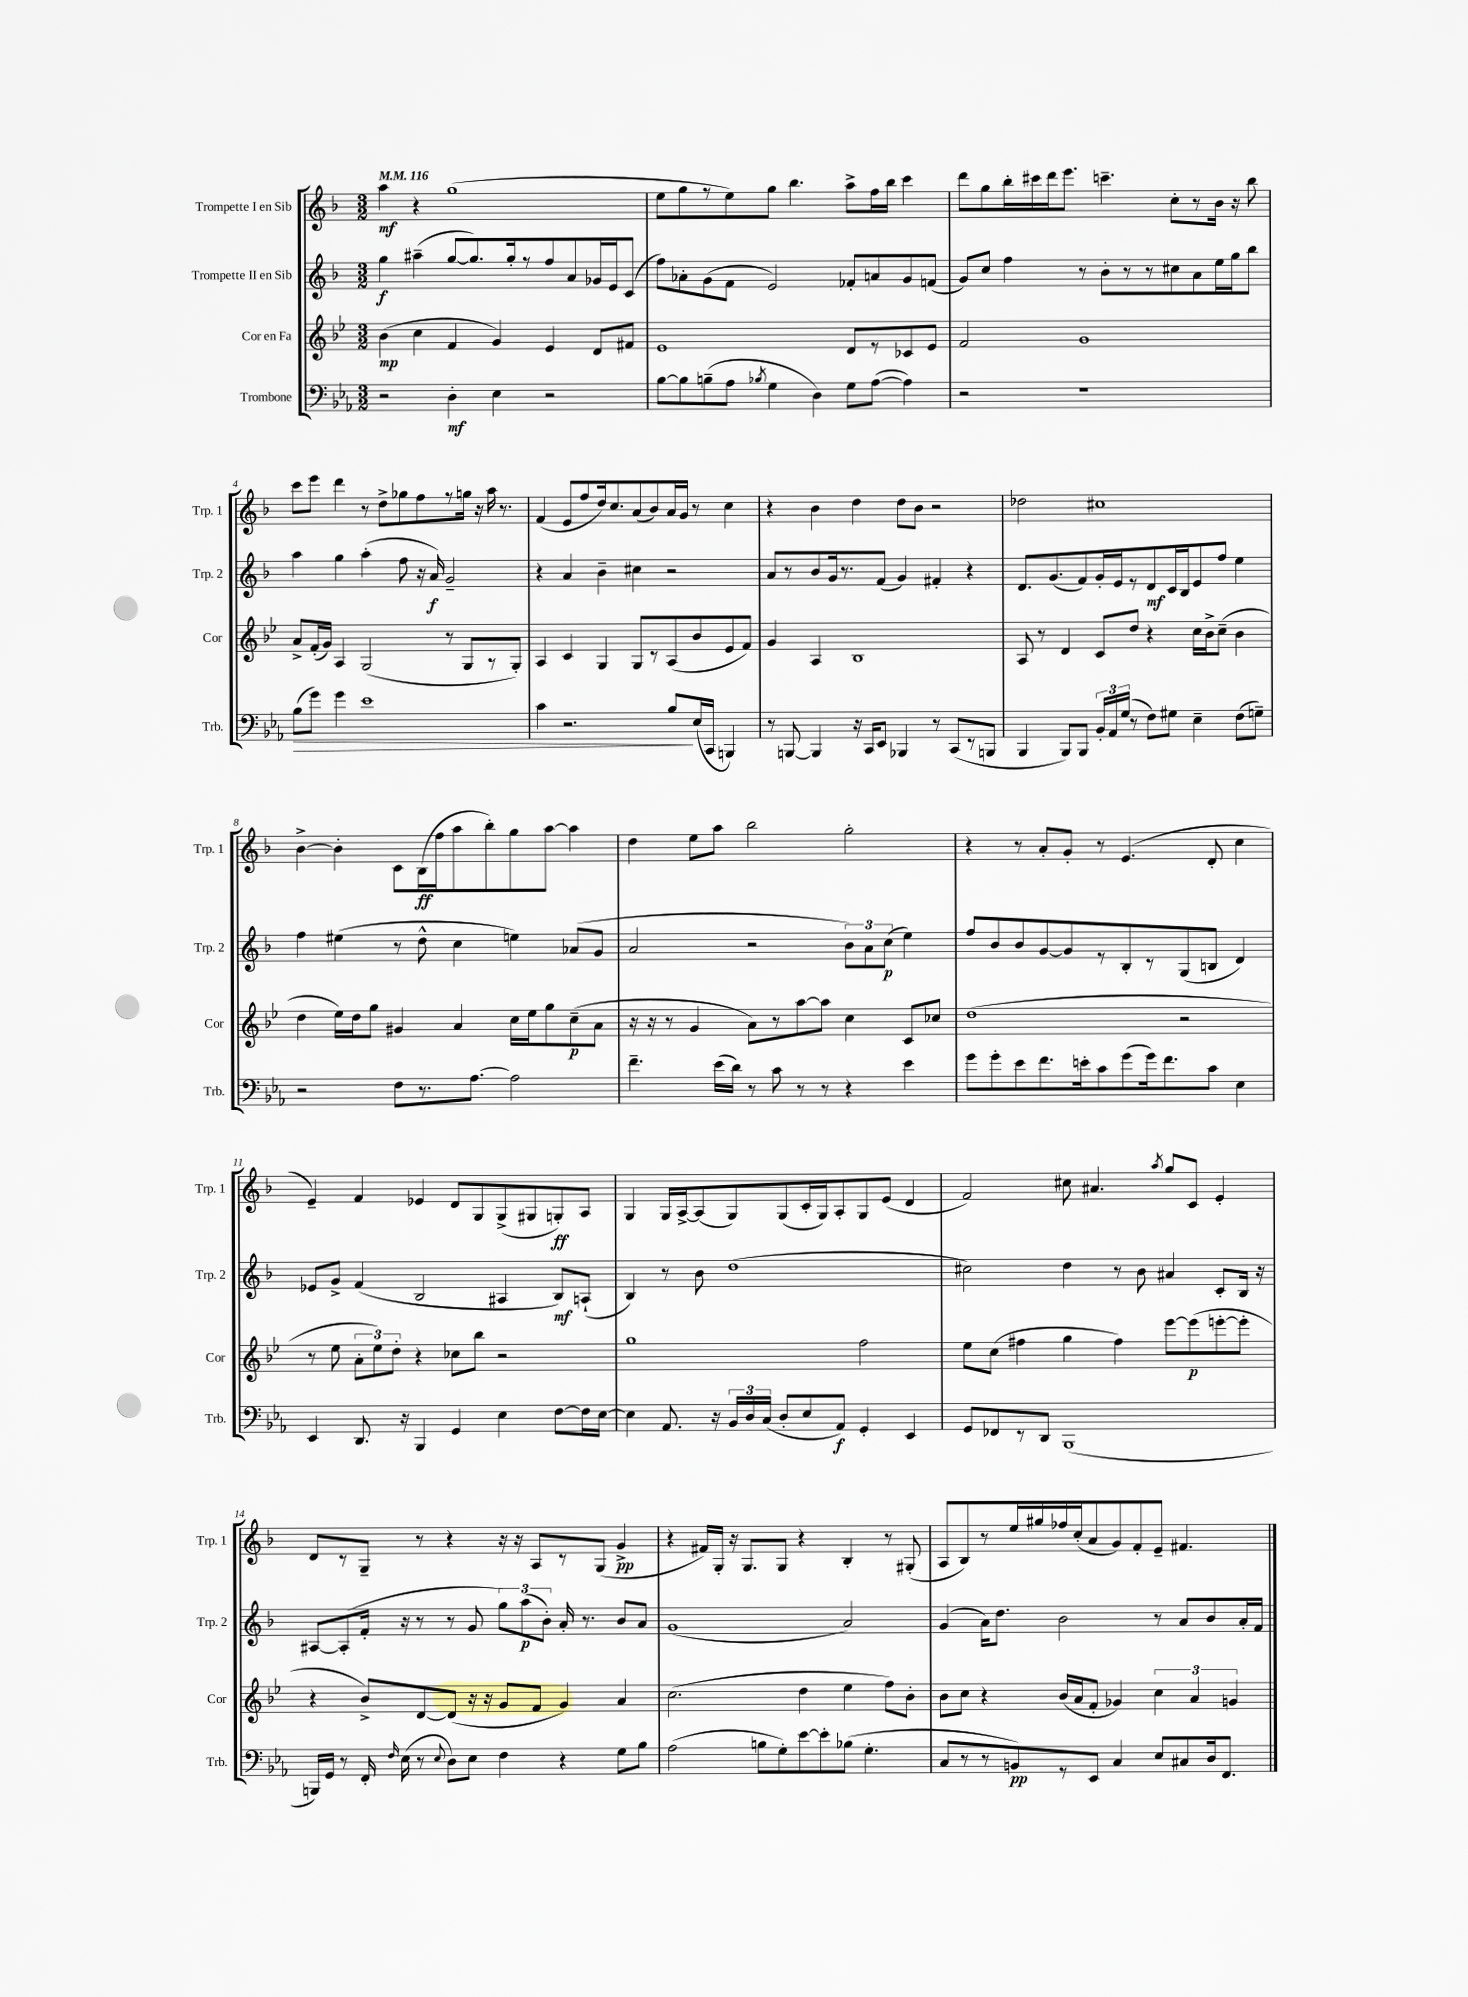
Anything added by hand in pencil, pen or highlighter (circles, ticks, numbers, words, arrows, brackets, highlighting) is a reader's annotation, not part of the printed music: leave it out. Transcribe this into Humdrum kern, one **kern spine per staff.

**kern	**kern	**kern	**kern
*staff4	*staff3	*staff2	*staff1
*clefF4	*clefG2	*clefG2	*clefG2
*k[b-e-a-]	*k[b-e-]	*k[b-]	*k[b-]
*M3/2	*M3/2	*M3/2	*M3/2
*MM116	*MM116	*MM116	*MM116
2r	(4b-	4gg	4aa
.	4cc	(4aa#~	4r
4D'	4f	[8gg	(1gg
.	.	8.gg])	.
4E-	4g)	.	.
.	.	16gg'	.
.	.	8r	.
2r	4e-	8ff	.
.	.	8a	.
.	8d	16g-	.
.	.	16e	.
.	8f#	(8c	.
=	=	=	=
[8B-	1e-	8ff)	8ee
8B-]	.	8a-'	8gg
(8B~	.	(8g	8r
8A-	.	8f	8ee)
8qB-	.	.	.
4G	.	2e)	8gg
.	.	.	4.bb-
4D)	.	.	.
8G	8d	8f-'	8aa^
([8A-	8r	8a	16ff
.	.	.	16bb-
4A-])	8c-	8g	4ccc
.	8e-	(8f	.
=	=	=	=
2r	2f	8g)	8ddd
.	.	8cc	8gg
.	.	4ff	16bb-'
.	.	.	16ccc#
.	.	.	16ddd
.	.	.	8.eee
1r	1g	8r	.
.	.	8b-'	4.ccc~
.	.	8r	.
.	.	8r	.
.	.	8cc#	8cc'
.	.	8a	8r
.	.	16ee	16b-
.	.	16gg	16r
.	.	8bb-	8bb-
=	=	=	=
(8B-	8a^	4aa	8ccc
8g)	(16f'	.	8eee
.	16g)	.	.
4g	4A	4gg	4ddd
1e-	(2G	(4aa'	8r
.	.	.	8dd^
.	.	8ff	8gg-
.	.	16r	8ff
.	.	16a)	.
.	8r	2g~	8r
.	8G	.	16gg
.	.	.	16r
.	8r	.	16aa
.	.	.	8.r
.	8G')	.	.
=	=	=	=
4c	4A	4r	(4f
2.r	4c	4a	8e
.	.	.	8ff
.	4G	4b-~	16dd)
.	.	.	8.cc
.	8G	4cc#	(8a
.	8r	.	8b-)
8B-	(8A	2r	16a
.	.	.	16g
(16E-	8b-	.	8r
16CC	.	.	.
4BBB)	8e-	.	4cc
.	8f)	.	.
=	=	=	=
8r	4g	8a	4r
[8BBB	.	8r	.
4BBB]	4A	8b-	4b-
.	.	16g	.
.	.	8.r	.
16r	1B-	.	4dd
16CC	.	.	.
8EE-	.	(8f	.
4BBB-	.	4g)	8dd
.	.	.	8b-
8r	.	4f#'	2r
(8CC	.	.	.
8r	.	4r	.
8BBB	.	.	.
=	=	=	=
4BBB-	8A	8.d	2dd-
.	8r	.	.
.	.	(8.g	.
8BBB-)	4d	.	.
8BBB-	.	8f)	.
24BB-'	8c	16g'	1cc#
24AA-	.	.	.
.	.	16e	.
(24G	.	.	.
8r	8dd	8r	.
8F)	4r	8d	.
8G#	.	16c	.
.	.	16B-	.
4E-~	16cc	8e	.
.	16b-^	.	.
.	(8cc~	8ff	.
(8F	4b-	4ee	.
8G~)	.	.	.
=	=	=	=
2r	4dd	4ff	[4b-^
.	16ee-)	(4ee#	4b-']
.	16dd	.	.
.	8gg	.	.
8F	4g#	8r	8c
8.r	.	8dd^^	(16B-
.	.	.	16ff
.	4a	4cc	8aa
[8.A-	.	.	.
.	.	.	8bb-')
2A-]	16cc	4ee)	8gg
.	16ee-	.	.
.	8gg	.	[8aa
.	(8cc~	(8a-	4aa]
.	8a	8g	.
=	=	=	=
4.f~	16r	2a	4dd
.	16r	.	.
.	8r	.	.
.	4g	.	8ee
(16e-	.	.	8aa
16d)	.	.	.
8r	8a)	2r	2bb-
8c	8r	.	.
8r	[8aa	.	.
8r	8aa]	.	.
4r	4cc	12b-)	2gg'
.	.	12a	.
.	.	(12cc	.
4e-	8c	4ee)	.
.	8cc-	.	.
=	=	=	=
8g	(1dd	8ff	4r
8g'	.	8b-	.
8e-	.	8b-	8r
8.f	.	[8g	8a'
.	.	8g]	8g'
16e'	.	.	.
8c	.	8r	8r
(8g	.	8B-'	(4.e
16g)	.	8r	.
8.f	.	.	.
.	2r	(8G	.
8c	.	8B	8d'
4E-	.	4d)	4cc
=	=	=	=
4EE-	8r	8e-	4e~)
.	8ee-	8g^	.
8.DD	12a'	(4f	4f
.	12ee-)	.	.
.	12dd'	.	.
16r	.	.	.
4BBB-	4r	2B-	4e-
4GG	8cc-	.	8d
.	8bb-	.	8G
4E-	2r	4A#	(8G^
.	.	.	8G#
[8F	.	8B-)	8G')
16F]	.	(8A`	8A
[16E-	.	.	.
=	=	=	=
4E-]	1gg	4B-)	4G
8.AA-	.	8r	16G
.	.	.	[16A^
.	.	8b-	(8A]
16r	.	.	.
24BB-	.	(1dd	8G)
24D	.	.	.
(24C	.	.	.
8D'	.	.	(8G
8E-	.	.	16c'
.	.	.	16G)
8AA-)	.	.	8A'
4GG'	2ff	.	8G
.	.	.	(8e
4EE-	.	.	4d
=	=	=	=
8GG	8ee-	2cc#)	2f)
8FF-	(8cc	.	.
8r	4ff#	.	.
8DD	.	.	.
(1BBB-	4gg	4dd	8cc#
.	.	.	4.a#
.	4ff#)	8r	.
.	.	8b-	.
.	.	.	8qaa
.	[8eee-	4a#	8gg
.	(8eee-]	.	8c
.	[8eee'	8c'	4e'
.	8eee']	16B-	.
.	.	16r	.
=	=	=	=
16BBB)	4r	[8A#	8d
16GG	.	.	.
8r	.	(8A#']	8r
16FF'	8b-^)	16f'	8G~
16qqF	.	.	.
(16E-	.	16r	.
8r	[8d	8r	8r
8qqE-	.	.	.
8D)	(8d]	8r	4r
8E-	16r	8g	.
.	16r	.	.
4F	8g	12gg)	16r
.	.	.	16r
.	.	(12aa	.
.	8f	.	8A
.	.	12b-')	.
4r	4g)	16a'	8r
.	.	8.r	.
.	.	.	(8G
8G	4a	8b-	4g^
8B-	.	8a	.
=	=	=	=
(2A-	(2.cc	(1g	4r
.	.	.	16f#)
.	.	.	16G'
.	.	.	16r
.	.	.	8.G
8B	.	.	.
8G')	.	.	8G
[8e-	4dd	.	4r
8e-']	.	.	.
(8B-	4ee-	2a)	4B-'
4.G'	.	.	.
.	8ff)	.	8r
.	8b-'	.	(8G#'
=	=	=	=
8C	8b-	(4g	8A
8r	8cc	.	8B-)
8r	4r	16a)	8r
.	.	8.dd	.
8BB)	.	.	16ee
.	.	.	16gg#
8r	(16b-	2b-	16ff-
.	16a	.	(16cc'
8EE-	8f'	.	8a
4C	4g-)	.	8g)
.	.	.	8f'
8E-	6cc	8r	8e~
8C#	.	8a	4.f#
.	6a	.	.
16D	.	8b-	.
8.FF	.	.	.
.	6g	.	.
.	.	16a'	.
.	.	16f	.
==	==	==	==
*-	*-	*-	*-
